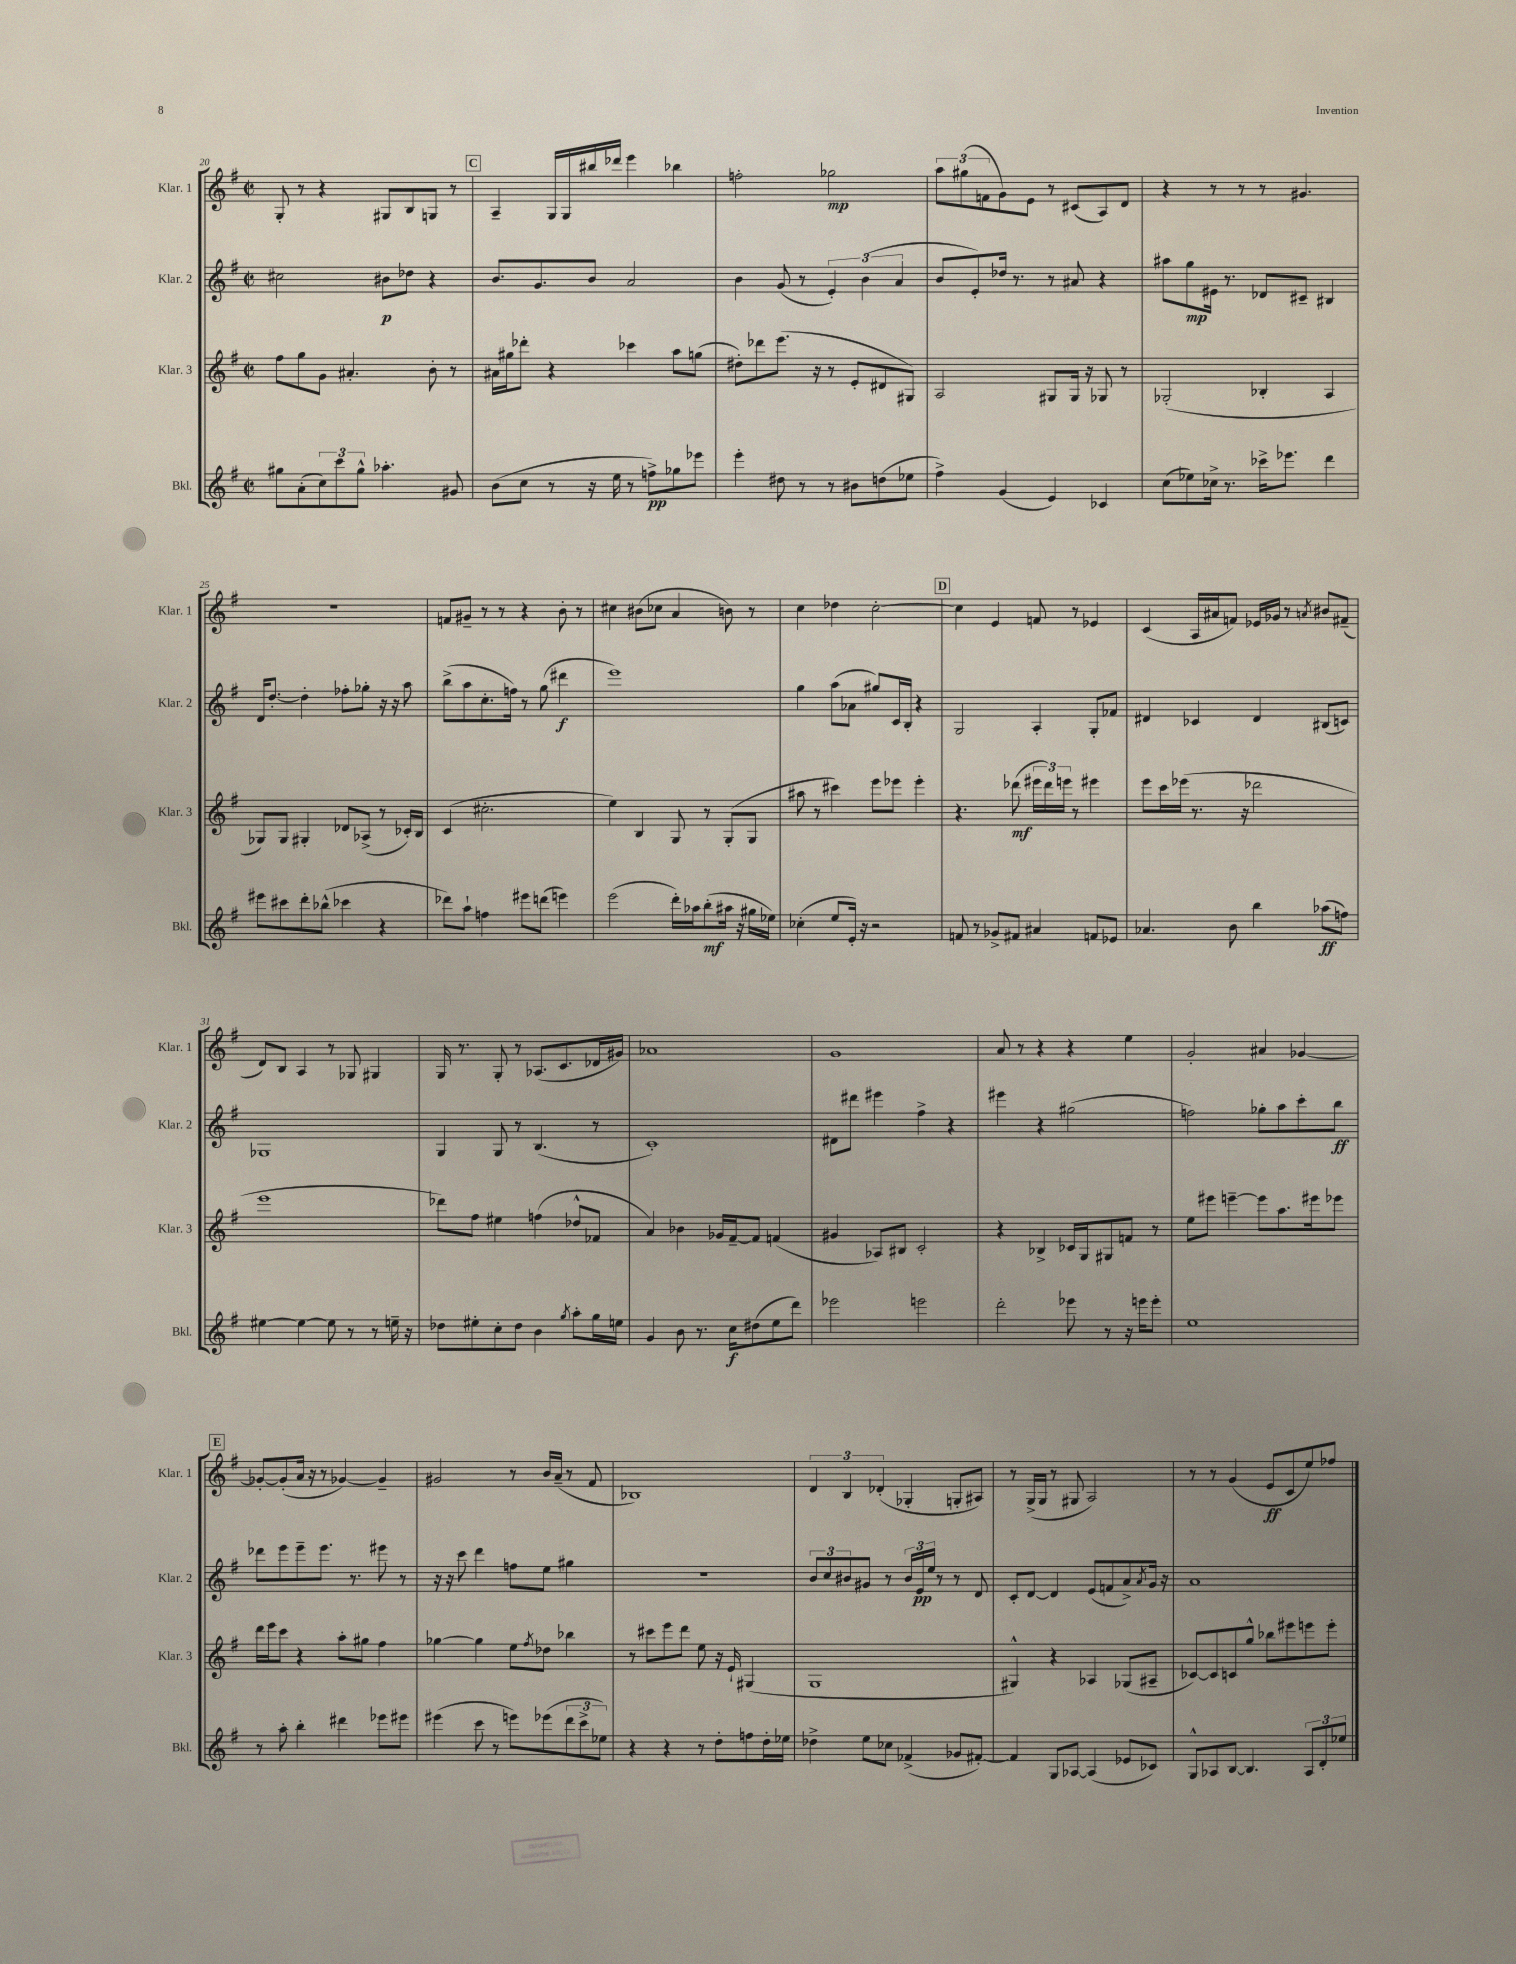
<<
\new StaffGroup <<
\new Staff = "s0" \with { instrumentName = "Klar. 1" shortInstrumentName = "Klar. 1" } {
    \clef treble \key g \major \defaultTimeSignature \time 2/2
    g8-. r8 r4 gis8 b8 g8 r8 |
    \mark \markup { \box "C" } a4-- g16 g16 bis''16 des'''16 e'''4 bes''4 |
    f''2-. ges''2\mp |
    \tuplet 3/2 { a''8 gis''8( f'8 } g'8) e'8 r8 cis'8( a8) d'8 |
    r4 r8 r8 r8 gis'4. |
    r1 |
    f'8 gis'8-- r8 r8 r4 b'8-. r8 |
    cis''4 bis'8( ces''8 a'4 b'8) r8 |
    c''4 des''4 c''2~-. |
    \mark \markup { \box "D" } c''4 e'4 f'8 r8 ees'4 |
    c'4( a16 ais'16 f'8) ees'16 ges'16 r8 \acciaccatura { a'8 } bis'8 fis'8--( |
    d'8) b8 a4 r8 ges8 gis4 |
    g16 r8. g8-. r8 aes8.( c'8. des'16 gis'16) |
    aes'1 |
    g'1 |
    a'8 r8 r4 r4 e''4 |
    g'2-. ais'4 ges'4~ |
    \mark \markup { \box "E" } ges'8~-. ges'8-.( a'16 r16 r8 ges'4~) ges'4-- |
    gis'2 r8 b'16 a'16--( r8 fis'8 |
    bes1) |
    \tuplet 3/2 { d'4 b4 des'4-.( } ges4-. g8-. ais8) |
    r8 g16->( g16 r8 gis8 a2) |
    r8 r8 g'4( e'8\ff c'8 e''8) fes''8 \bar "|." |
}
\new Staff = "s1" \with { instrumentName = "Klar. 2" shortInstrumentName = "Klar. 2" } {
    \clef treble \key g \major \defaultTimeSignature \time 2/2
    cis''2 bis'8\p des''8 r4 |
    \mark \markup { \box "C" } b'8. g'8. b'8 a'2 |
    b'4 g'8( r8 \tuplet 3/2 { e'4-.) b'4( a'4 } |
    b'8 e'8-.) des''16 r8. r8 ais'8 r4 |
    ais''8 g''8\mp eis'16 r8. des'8 cis'8-- bis4 |
    d'16 d''8.~-. d''4-. fes''8-. ges''8-. r16 r16 a''8 |
    b''8->( a''8 c''8.-. f''16) r8 g''8( dis'''4\f |
    e'''1) |
    g''4 a''8( aes'8 gis''8) c'16 b16-. r4 |
    \mark \markup { \box "D" } g2 a4-. g8-. fes'8 |
    dis'4 ces'4 dis'4 bis8( c'8) |
    ges1 |
    g4 g8 r8 b4.( r8 |
    c'1-.) |
    dis'8 dis'''8 eis'''4 fis''4-> r4 |
    eis'''4 r4 gis''2( |
    f''2) ges''8-. a''8 c'''8-. b''8\ff |
    \mark \markup { \box "E" } des'''8 e'''8 e'''8-- e'''8. r8. eis'''8 r8 |
    r16 r16 c'''8 d'''4 f''8 e''8 gis''4 |
    r1 |
    \tuplet 3/2 { b'8 c''8 bis'8 } gis'8 r8 \tuplet 3/2 { bis'16 e'16\pp e''16 } r8 r8 d'8 |
    c'8-. d'8~ d'4 e'8( f'8 a'8->) \acciaccatura { a'8 } g'16 r16 |
    a'1 \bar "|." |
}
\new Staff = "s2" \with { instrumentName = "Klar. 3" shortInstrumentName = "Klar. 3" } {
    \clef treble \key g \major \defaultTimeSignature \time 2/2
    fis''8 g''8 g'8 ais'4.-. b'8-. r8 |
    \mark \markup { \box "C" } ais'16 gis''16 des'''8-. r4 ces'''4 a''8 g''8( |
    dis''8-.) des'''8 e'''8.( r16 r8 e'8-. dis'8 gis8) |
    a2 gis8 gis16 r16 ges8 r8 |
    ges2-.( bes4-. a4 |
    ges8) ges8 gis4-. des'8 aes8->( r8 ces'16-.) b16 |
    c'4( cis''2.-. |
    e''4) b4 g8 r8 g8-.( g8 |
    ais''8 r8 cis'''4) e'''8 ees'''8 ees'''4-. |
    \mark \markup { \box "D" } r4. des'''8\mf( \tuplet 3/2 { eis'''16 des'''16) e'''16 } r8 eis'''4 |
    e'''8 c'''16 ees'''16( r8. r16 des'''2 |
    e'''1 |
    des'''8) fis''8 eis''4 f''4( des''8-^ fes'8 |
    a'4) bes'4 ges'16 fis'16~-- fis'8 f'4( |
    gis'4 aes8) bis8 c'2-. |
    r4 bes4-> ces'16 g16 gis8 f'8 r8 |
    e''8 eis'''8 e'''4~-- e'''8 a''8. eis'''16 ees'''8 |
    \mark \markup { \box "E" } d'''16 e'''16 c'''8 r4 a''8-. gis''8 fis''4 |
    ges''4~ ges''4 e''8 \acciaccatura { fis''8 } des''8 bes''4 |
    r8 cis'''8 e'''8 d'''8 e''8 r16 e'16-! gis4( |
    g1 |
    gis4-^) r4 aes4 ges8( ais8-- |
    ces'8~) ces'8 c'8 g''8-^ bes''8 eis'''8 e'''8 e'''8-. \bar "|." |
}
\new Staff = "s3" \with { instrumentName = "Bkl." shortInstrumentName = "Bkl." } {
    \clef treble \key g \major \defaultTimeSignature \time 2/2
    gis''8 a'8-.( \tuplet 3/2 { c''8) c'''8 gis''8-^ } aes''4.-. gis'8 |
    \mark \markup { \box "C" } b'8( c''8 r8 r16 e''16 r8 f''8->\pp) ges''8 ees'''8 |
    e'''4-. dis''8 r8 r8 bis'8 d''8( ees''8 |
    fis''4->) g'4( e'4) ces'4 |
    c''8( ees''8) ces''16-> r8. ces'''16-> ees'''8. d'''4 |
    eis'''8 cis'''8 d'''8-. bes''8-^( ces'''4 r4 |
    des'''8) a''8-! f''4 eis'''8 d'''8( e'''4) |
    e'''2( d'''16-.) aes''16 b''8-.\mf( ais''16 r16 gis''16 ees''16) |
    ces''4-.( e''8 e'16-.) r16 r2 |
    \mark \markup { \box "D" } f'8 r8 ges'8-> fis'8 ais'4 f'8 ees'8 |
    aes'4. b'8 b''4 aes''8\ff( f''8) |
    eis''4~ eis''4~ eis''8 r8 r8 e''16-- r16 |
    des''8 eis''8-. c''8-. des''8 b'4 \acciaccatura { g''8 } a''8-. g''16 e''16 |
    g'4 b'8 r8. c''16\f dis''8( e''8 d'''8) |
    ees'''2 e'''2 |
    d'''2-. ees'''8 r8 r16 e'''16 e'''8-. |
    e''1 |
    \mark \markup { \box "E" } r8 a''8-. b''4-. dis'''4 ees'''8 eis'''8 |
    eis'''4( c'''8 r8 e'''8) ees'''8( \tuplet 3/2 { d'''8 c'''8-> ees''8) } |
    r4 r4 r8 d''8-. f''8 d''16-. ees''16 |
    des''4-> e''8 ces''8 fes'4->( ges'8 fis'8~-.) |
    fis'4 g8 aes8~ aes4( ees'8 ces'8) |
    g8-^ aes8 b8~ b4. \tuplet 3/2 { aes8 d'8-. ees''8 } \bar "|." |
}
>>
>>
\layout { \context { \Score currentBarNumber = #20 } }
